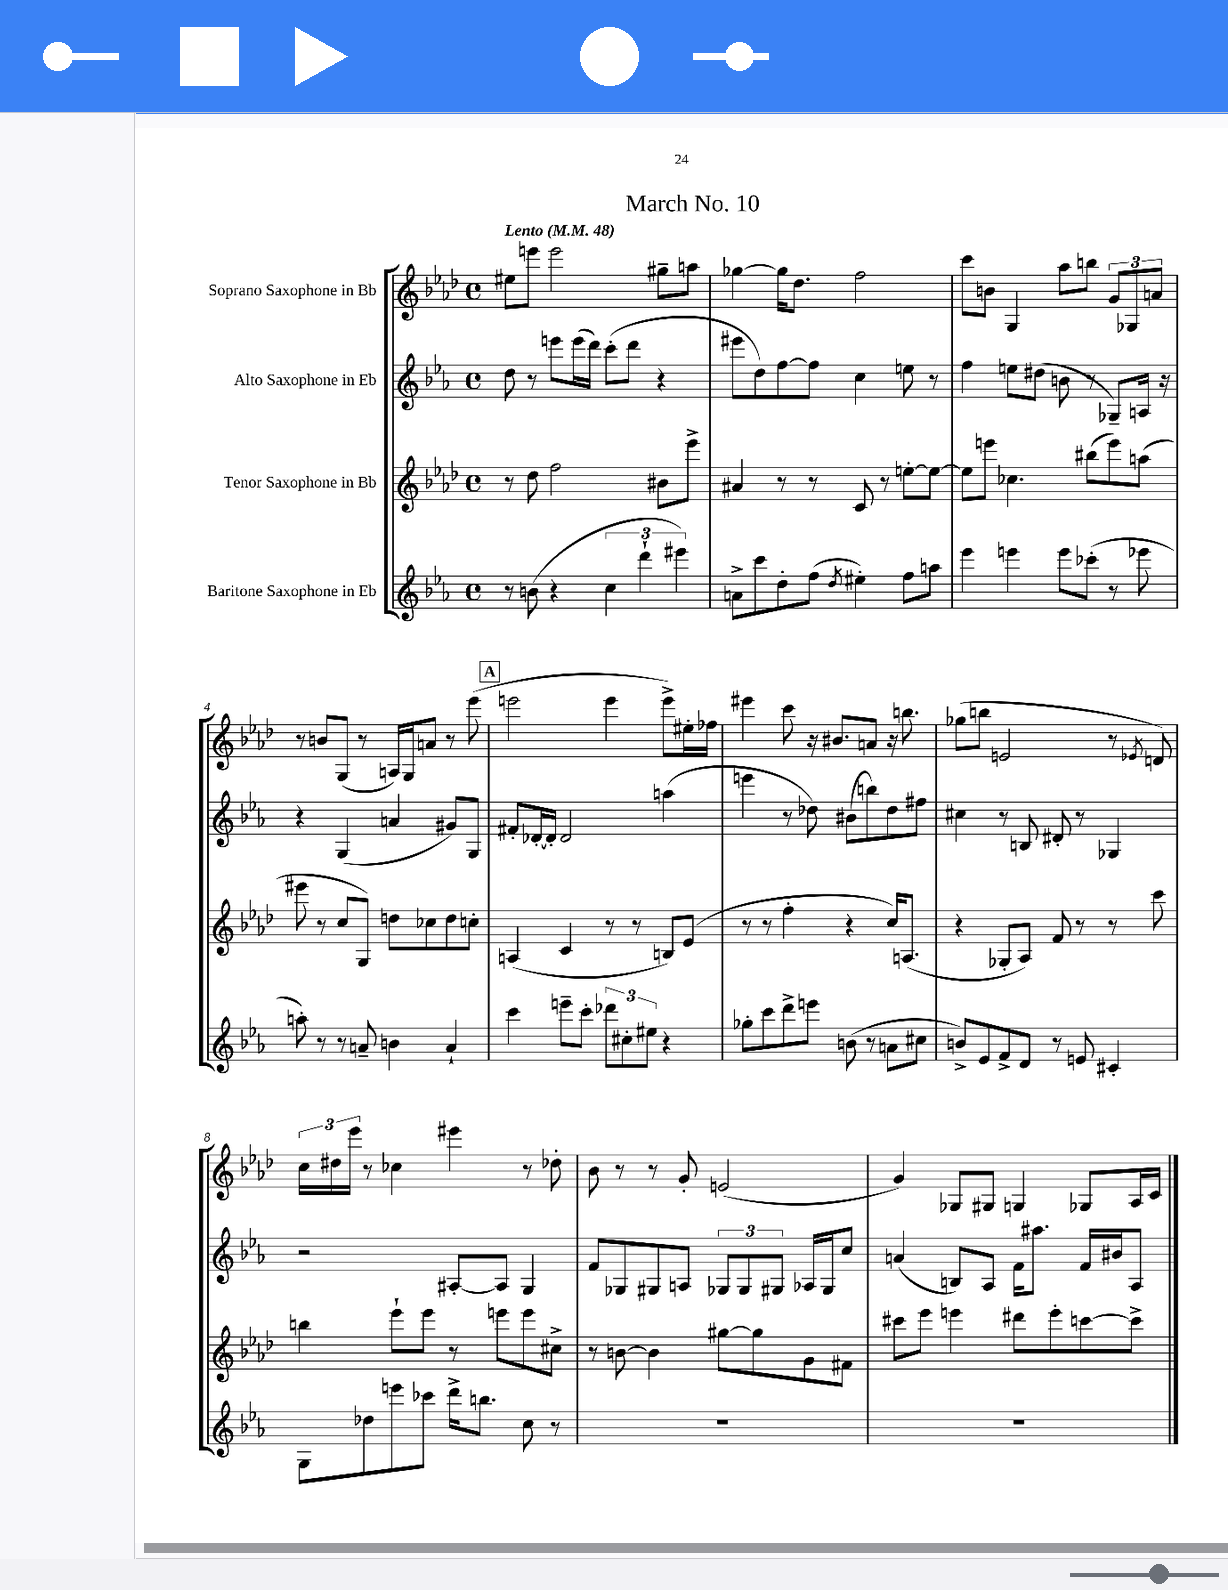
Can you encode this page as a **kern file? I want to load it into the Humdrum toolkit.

**kern	**kern	**kern	**kern
*part4	*part3	*part2	*part1
*staff4	*staff3	*staff2	*staff1
*I"Baritone Saxophone in Eb	*I"Tenor Saxophone in Bb	*I"Alto Saxophone in Eb	*I"Soprano Saxophone in Bb
*clefG2	*clefG2	*clefG2	*clefG2
*k[b-e-a-]	*k[b-e-a-d-]	*k[b-e-a-]	*k[b-e-a-d-]
*M4/4	*M4/4	*M4/4	*M4/4
*met(c)	*met(c)	*met(c)	*met(c)
*MM48	*MM48	*MM48	*MM48
=1	=1	=1	=1
!	!	!	!LO:TX:a:B:t=Lento
8r	8r	8dd\	8ee#X\L
(8bn\	8dd-\	8r	8eeen\J
4r	2ff\	8eeen\L	2eee\
.	.	(16eee\L	.
.	.	16ddd\JJ)	.
6cc\	.	(8ccc'\L	.
.	.	8ddd\J	.
6ddd`\	.	.	.
.	8b#X\L	4r	8gg#X~\L
6eee#X\)	.	.	.
.	8eee-^\J	.	8aan\J
=2	=2	=2	=2
8an^\L	4a#X/	8eee#X\L	[4gg-X\
8ccc\	.	8dd\)	.
8dd'\	8r	[8ff\	16gg-\KL]
.	.	.	8.dd-\J
(8ff\J	8r	8ff\J]	.
8qdd/	.	.	.
4ee#X'\)	8c/	4cc\	2ff\
.	8r	.	.
8ff\L	[8een'\L	8een\	.
8aan\J	8ee\J_	8r	.
=3	=3	=3	=3
4eee-\	8ee\L]	4ff\	8ccc\L
.	8eeen\J	.	8bn\J
4eeen\	4.cc-X\	8een\L	4G/
.	.	(8dd#X\J	.
8eee\L	.	8bn\	8aa-\L
(8ccc-X'\J	(8bb#X\L	8r	8bbn\J
8r	8eee\)	8G-X~/L)	12g/L
.	.	.	12G-X/
8eee-X\	(8aan\J	16An/Jk	.
.	.	.	12an/J
.	.	16r	.
!!LO:LB:g=z
=4	=4	=4	=4
8aan'\)	8eee#X\	4r	8r
8r	8r	.	8bn/L
8r	8cc/L	(4G/	(8G/J
8an~/	8G/J)	.	8r
4bn\	8ddn\L	4an/	16An/LL)
.	.	.	16G/J
.	8cc-X\	.	8an/J
4a`/	8dd\	8g#X/L)	8r
.	8ccn'\J	8G/J	(8eee-\
!!LO:REH:place=s1:t=A
=5	=5	=5	=5
4ccc\	(4An/	8f#X'/L	2eeen\
.	.	[16d-X'/L	.
.	.	16d-'/JJ]	.
8eeen~\L	4c/	2d-/	.
8ccc'\J	.	.	.
12ddd-X\L	8r	.	4eee\
12cc#X'\	.	.	.
.	8r	.	.
12ee#X\J	.	.	.
4r	8Bn/L)	(4aan\	8eee^\L)
.	(8e-/J	.	16ee#X'\L
.	.	.	16ff-X\JJ
=6	=6	=6	=6
8gg-X'\L	8r	4eeen\	4eee#X\
8ccc\	8r	.	.
8ddd^\	4ff'\	8r	8ccc\
8eeen\J	.	8dd-X\)	16r
.	.	.	8.b#X/L
(8bn\	4r	(8b#X\L	.
8r	.	8bbn\)	8an/J
8an\L	16cc/KL)	8dd-\	16r
.	(8.An/J	.	8.bbn\
8cc#X\J	.	8ff#X\J	.
=7	=7	=7	=7
8bn^/L)	4r	4cc#X\	(8gg-X\L
8e-/	.	.	8bbn\J
8f^/	8G-X'/L	8r	2en/
8d/J	8A-/J)	8Bn/	.
8r	8f/	8d#X'/	.
8en/	8r	8r	.
4c#X'/	8r	4G-X/	8r
.	.	.	8qe-X/
.	8ccc\	.	8dn/)
!!LO:LB:g=z
=8	=8	=8	=8
8G\L	4bbn\	2r	24cc\LL
.	.	.	24dd#X\
.	.	.	24eee-\JJ
8dd-X\	.	.	8r
8eeen\	8eee-`\L	.	4cc-X\
8ccc-X\J	8eee-\J	.	.
16ddd^\KL	8r	[8A#X'/L	4eee#X\
8.bbn\J	.	.	.
.	8eeen\L	8A#/J]	.
8cc\	8eee\	4G/	8r
8r	8cc#X^\J	.	8dd-X'\
=9	=9	=9	=9
1r	8r	8f/L	8b-\
.	[8bn\	8G-X/	8r
.	4b\]	8G#X/	8r
.	.	8An/J	8g'/
.	[8gg#X\L	12G-X/L	(2en/
.	.	12G-/	.
.	8gg#\]	.	.
.	.	12G#X/J	.
.	8g\	16A-X/LL	.
.	.	16G#/J	.
.	8f#X\J	8cc/J	.
=10	=10	=10	=10
1r	8ccc#X\L	(4an/	4g/)
.	8eee-\J	.	.
.	4eeen\	8Bn/L)	8G-X/L
.	.	8A-/J	8G#X/J
.	8ddd#X\L	16f\KL	4Gn/
.	.	8.aa#X\J	.
.	8eee'\	.	.
.	[8cccn\	16f/LL	8G-X/L
.	.	16b#X/J	.
.	8ccc^\J]	8A-/J	16A-/L
.	.	.	16c/JJ
==	==	==	==
*-	*-	*-	*-
